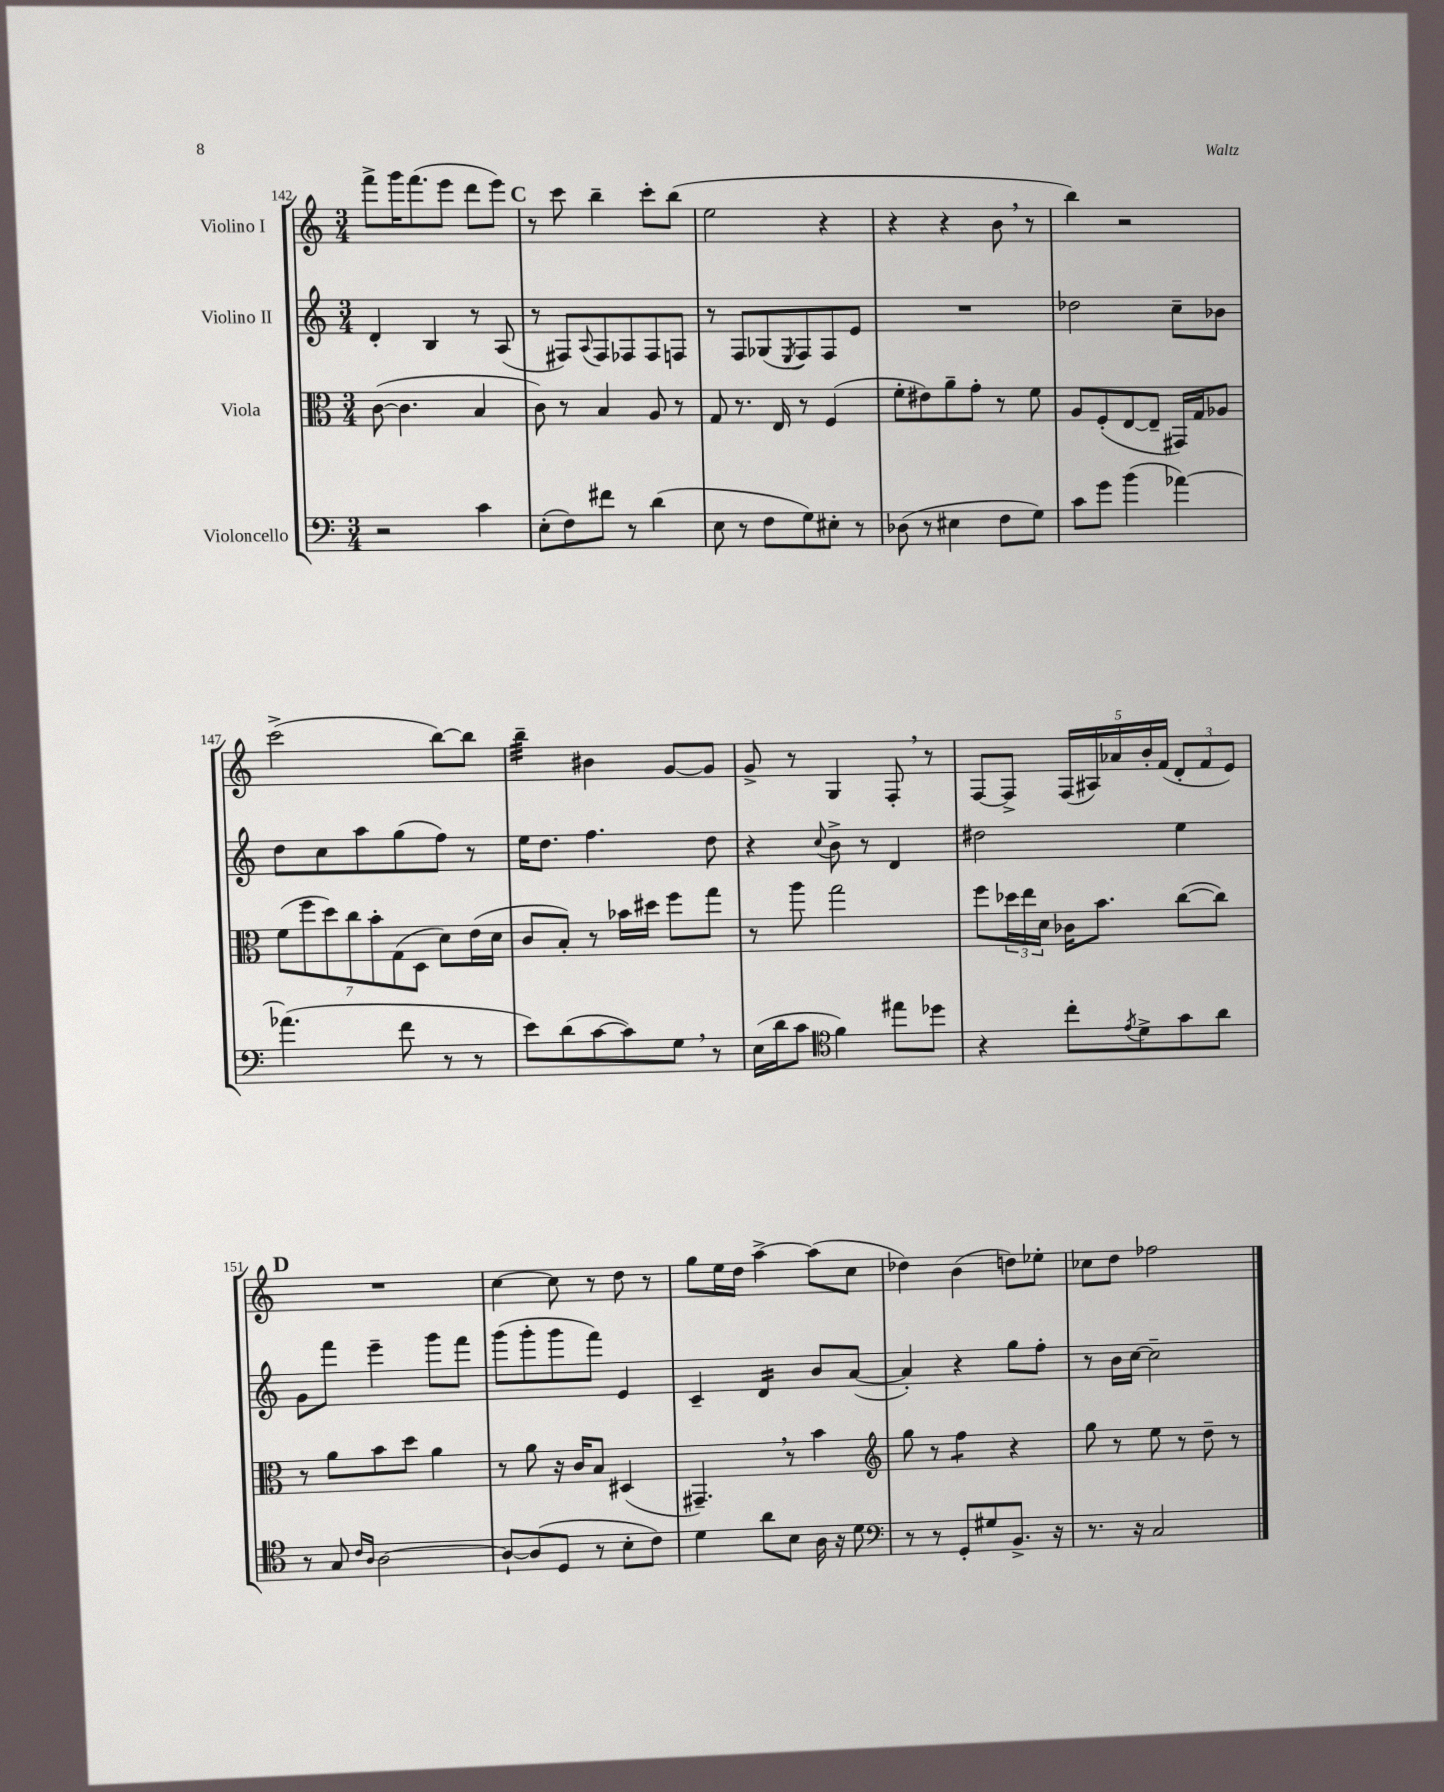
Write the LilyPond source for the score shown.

<<
\new StaffGroup <<
\new Staff = "s0" \with { instrumentName = "Violino I" } {
    \clef treble \key c \major \numericTimeSignature \time 3/4
    f'''8-> g'''16 f'''8.( e'''8 d'''8 e'''8) |
    \mark \markup { \bold "C" } r8 c'''8 b''4-- c'''8-. b''8( |
    e''2 r4 |
    r4 r4 b'8 \breathe r8 |
    b''4) r2 |
    c'''2->( b''8~) b''8 |
    b''4:32-- bis'4 g'8~ g'8 |
    g'8-> r8 g4 f8-. \breathe r8 |
    f8~ f8-> \tuplet 5/4 { f16( ais16) aes'16 b'16-. f'16( } \tuplet 3/2 { d'8-. f'8 e'8) } |
    \mark \markup { \bold "D" } R2. |
    c''4~ c''8 r8 d''8 r8 |
    g''8 e''16 d''16 a''4~-> a''8( c''8 |
    des''4) b'4( d''8) ees''8-. |
    ces''8 d''8 fes''2 \bar "|." |
}
\new Staff = "s1" \with { instrumentName = "Violino II" } {
    \clef treble \key c \major \numericTimeSignature \time 3/4
    d'4-. b4 r8 a8( |
    \mark \markup { \bold "C" } r8 fis8) \appoggiatura { a8 } fis8 fes8 fes8 f8 |
    r8 f8 ges8( \acciaccatura { e8 } f8) f8 e'8 |
    R2. |
    des''2 c''8-- bes'8 |
    d''8 c''8 a''8 g''8( f''8) r8 |
    e''16 d''8. f''4. d''8 |
    r4 \appoggiatura { c''8 } b'8-> r8 d'4 |
    dis''2 e''4 |
    \mark \markup { \bold "D" } g'8 f'''8 e'''4-- g'''8 f'''8 |
    g'''8( g'''8-. g'''8 f'''8) e'4 |
    c'4-- d'4:16 b'8 a'8~( |
    a'4-.) r4 g''8 f''8-. |
    r8 b'16 c''16~ c''2-- \bar "|." |
}
\new Staff = "s2" \with { instrumentName = "Viola" } {
    \clef alto \key c \major \numericTimeSignature \time 3/4
    c'8~( c'4. b4 |
    \mark \markup { \bold "C" } c'8) r8 b4 a8 r8 |
    g8 r8. e16 r8 f4( |
    f'8-. eis'8) a'8-- g'8-. r8 f'8 |
    a8 f8-.( e8~ e8-- gis,16) g16 aes8 |
    \tuplet 7/4 { f'8( f''8 d''8) c''8 b'8-. g8( d8 } d'8) e'16( d'16 |
    c'8 b8-.) r8 bes'16 dis''16 f''8 g''8 |
    r8 a''8 g''2 |
    f''8 \tuplet 3/2 { des''16 e''16 d'16 } ces'16 b'8. c''8~( c''8) |
    \mark \markup { \bold "D" } r8 a'8 b'8 d''8 a'4 |
    r8 a'8 r16 c'16 b8 dis4( |
    gis,4.--) \breathe r8 b'4 |
    \clef treble g''8 r8 f''4:8 r4 |
    g''8 r8 e''8 r8 d''8-- r8 \bar "|." |
}
\new Staff = "s3" \with { instrumentName = "Violoncello" } {
    \clef bass \key c \major \numericTimeSignature \time 3/4
    r2 c'4 |
    \mark \markup { \bold "C" } e8-.( f8) fis'8 r8 d'4( |
    e8 r8 f8 g8) eis8-. r8 |
    des8( r8 eis4 f8 g8) |
    c'8 g'8 b'4( aes'4~) |
    aes'4.( f'8 r8 r8 |
    e'8) d'8( c'8~ c'8) g8 \breathe r8 |
    e16( d'16 c'8 \clef tenor f'4) eis''8 des''8 |
    r4 c''8-. \acciaccatura { e'8 } d'8-> g'8 a'8 |
    \mark \markup { \bold "D" } r8 g8 \grace { c'16 a16 } a2~ |
    a8~-! a8( d8 r8 b8-. c'8) |
    d'4 a'8 b8 a16 r16 d'8 |
    \clef bass r8 r8 g,8-. gis8 b,8.-> r16 |
    r8. r16 c2 \bar "|." |
}
>>
>>
\layout { \context { \Score currentBarNumber = #142 } }
